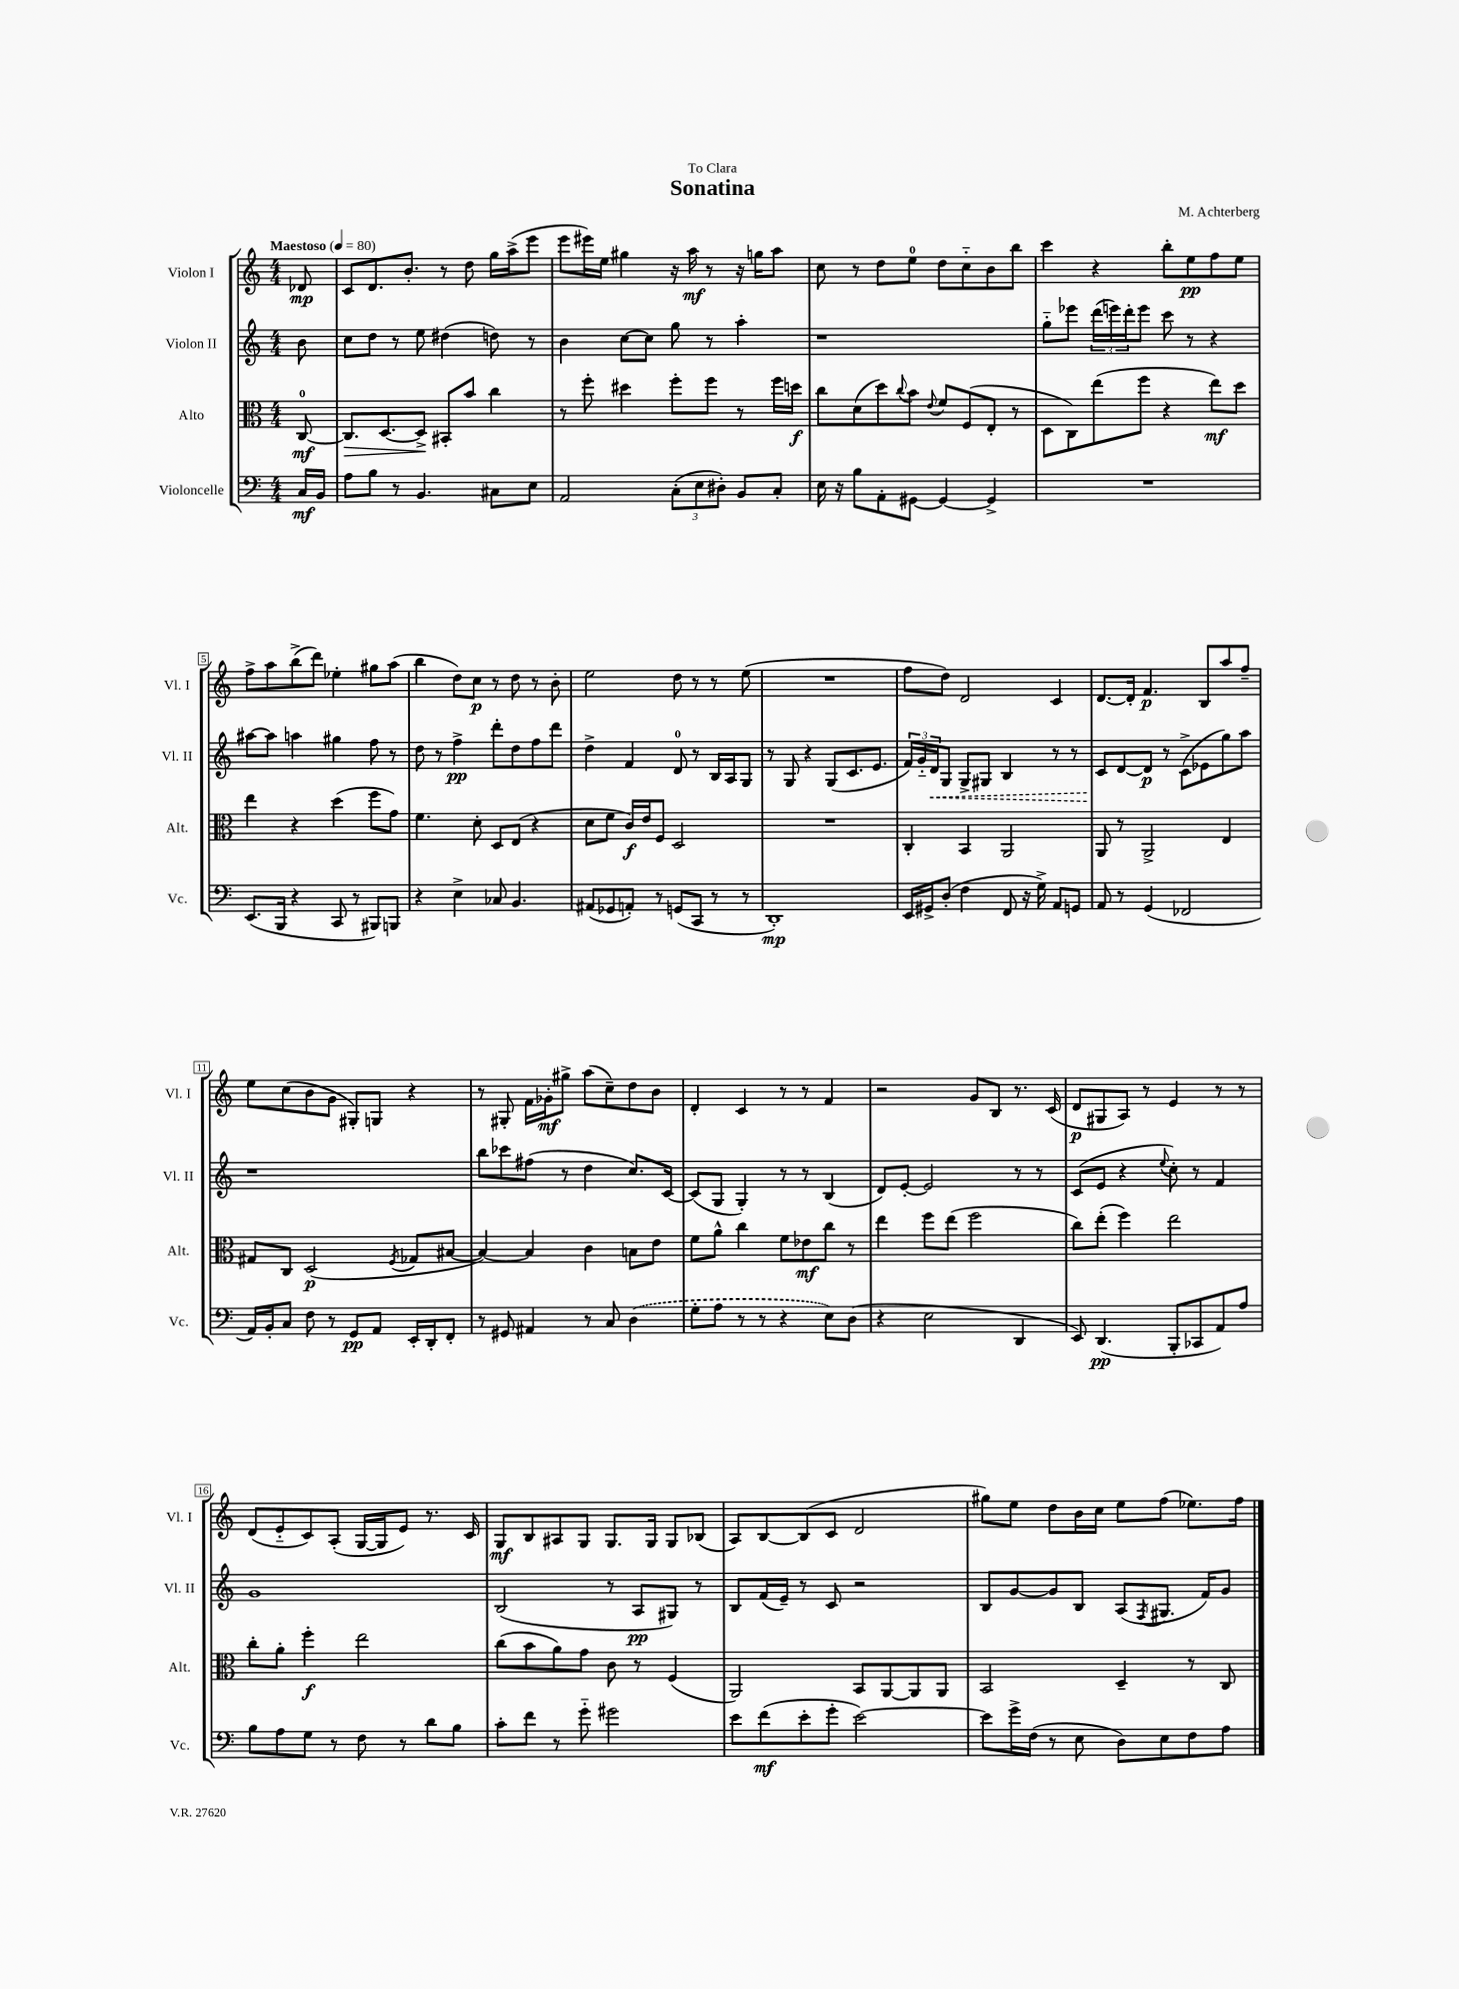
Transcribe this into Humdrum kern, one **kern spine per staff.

**kern	**dynam	**kern	**dynam	**kern	**dynam	**kern	**dynam
*part4	*part4	*part3	*part3	*part2	*part2	*part1	*part1
*staff4	*staff4	*staff3	*staff3	*staff2	*staff2	*staff1	*staff1
*I"Violoncelle	*	*I"Alto	*	*I"Violon II	*	*I"Violon I	*
*I'Vc.	*	*I'Alt.	*	*I'Vl. II	*	*I'Vl. I	*
*clefF4	*	*clefC3	*	*clefG2	*	*clefG2	*
*k[]	*	*k[]	*	*k[]	*	*k[]	*
*M4/4	*	*M4/4	*	*M4/4	*	*M4/4	*
*MM80	*	*MM80	*	*MM80	*	*MM80	*
=	=	=	=	=	=	=	=
!	!	!	!	!	!	!LO:TX:a:B:t=Maestoso	!
16C/LL	mf	[8C/	mf	8b\	.	8d-X/	mp
16BB/JJ	.	.	.	.	.	.	.
=1	=1	=1	=1	=1	=1	=1	=1
!	!	!	!LO:HP:b	!	!	!	!
8A\L	.	8.C/L]	>	8cc\L	.	8c/L	.
8B\J	.	.	.	8dd\J	.	8.d/	.
.	.	[8.D/	.	.	.	.	.
8r	.	.	.	8r	.	.	.
.	.	.	.	.	.	8.b'/J	.
4.BB/	.	8D^/J]	.	8ee\	.	.	.
.	.	8BB#X'/L	]	(4dd#X\	.	8r	.
.	.	8b/J	.	.	.	8dd\	.
8C#X\L	.	4cc\	.	8ddn\)	.	16gg\LL	.
.	.	.	.	.	.	(16aa^\J	.
8E\J	.	.	.	8r	.	8eee\J	.
=2	=2	=2	=2	=2	=2	=2	=2
2AA/	.	8r	.	4b\	.	8eee\L	.
.	.	8ff'\	.	.	.	16eee#X\L)	.
.	.	.	.	.	.	16ee\JJ	.
.	.	4dd#X\	.	[8cc\L	.	4gg#X\	.
.	.	.	.	8cc\J]	.	.	.
(12C'\L	.	8ff'\L	.	8gg\	.	16r	.
.	.	.	.	.	.	16aa\	mf
12E\	.	.	.	.	.	.	.
.	.	8ff\J	.	8r	.	8r	.
12D#X'\J)	.	.	.	.	.	.	.
8BB/L	.	8r	.	4aa'\	.	16r	.
.	.	.	.	.	.	16ggn\KL	.
8C'/J	.	16ff\LL	.	.	.	8aa\J	.
.	.	16ddn\JJ	f	.	.	.	.
=3	=3	=3	=3	=3	=3	=3	=3
16E\	.	8cc\L	.	1r	.	8cc\	.
16r	.	.	.	.	.	.	.
8B\L	.	(8d\	.	.	.	8r	.
8AA'\	.	8dd\)	.	.	.	8dd\L	.
.	.	8qqcc/	.	.	.	.	.
[8GG#X\J	.	8b\J	.	.	.	8ee\J	.
.	.	8qqe/	.	.	.	.	.
4GG#/_	.	8f/L	.	.	.	8dd\L	.
.	.	(8F/	.	.	.	8cc\	.
4GG#^/]	.	8E'/J	.	.	.	8b\	.
.	.	8r	.	.	.	8bb\J	.
=4	=4	=4	=4	=4	=4	=4	=4
1r	.	8D\L	.	8gg\L	.	4ccc\	.
.	.	8C\)	.	8eee-X\J	.	.	.
.	.	(8ee\	.	(24ddd\LL	.	4r	.
.	.	.	.	24eeen\)	.	.	.
.	.	.	.	24ddd'\J	.	.	.
.	.	8ff\J	.	8eee\J	.	.	.
.	.	4r	.	8ccc\	.	8bb'\L	.
.	.	.	.	8r	.	8ee\	pp
.	.	8ee\L)	mf	4r	.	8ff\	.
.	.	8dd\J	.	.	.	8ee\J	.
!!LO:LB:g=z
=5	=5	=5	=5	=5	=5	=5	=5
(8.EE/L	.	4ee\	.	[8aa#X\L	.	8ff^\L	.
.	.	.	.	8aa#\J]	.	8aa\	.
16BBB/Jk	.	.	.	.	.	.	.
4r	.	4r	.	4aan\	.	(8bb^\	.
.	.	.	.	.	.	8ddd\J)	.
8CC/	.	(4dd\	.	4gg#X\	.	4ee-X'\	.
8r	.	.	.	.	.	.	.
8BBB#X/L)	.	8ff\L	.	8ff\	.	8gg#X\L	.
8BBBn/J	.	8g\J)	.	8r	.	(8aa\J	.
=6	=6	=6	=6	=6	=6	=6	=6
4r	.	4.f\	.	8dd\	.	4bb\	.
.	.	.	.	8r	.	.	.
4E^\	.	.	.	4ff^\	pp	8dd\L)	.
.	.	8d'\	.	.	.	8cc\J	p
8C-X/	.	8D/L	.	8ddd'\L	.	8r	.
4.BB/	.	(8E/J	.	8dd\	.	8dd\	.
.	.	4r	.	8ff\	.	8r	.
.	.	.	.	8ddd\J	.	8b'\	.
=7	=7	=7	=7	=7	=7	=7	=7
(8AA#X/L	.	8d\L	.	4dd^\	.	2ee\	.
8GG-X/	.	8f\J	.	.	.	.	.
8AAn'/J)	.	16c/LL)	f	4f/	.	.	.
.	.	16e/J	.	.	.	.	.
8r	.	8F/J	.	.	.	.	.
(8GGn/L	.	2D/	.	8d/	.	8dd\	.
8CC/J	.	.	.	8r	.	8r	.
8r	.	.	.	16B/LL	.	8r	.
.	.	.	.	16A/J	.	.	.
8r	.	.	.	8G/J	.	(8ee\	.
=8	=8	=8	=8	=8	=8	=8	=8
1DD')	mp	1r	.	8r	.	1r	.
.	.	.	.	8G/	.	.	.
.	.	.	.	4r	.	.	.
.	.	.	.	(8G/L	.	.	.
.	.	.	.	8.c/	.	.	.
.	.	.	.	8.e/J	.	.	.
=9	=9	=9	=9	=9	=9	=9	=9
16EE/LL	.	4C'/	.	24f/LL)	.	8ff\L	.
.	.	.	.	24g/	.	.	.
16GG#X^/J	.	.	.	.	.	.	.
!	!	!	!	!	!LO:HP:b	!	!
.	.	.	.	24d/J	<	.	.
(8D'/J	.	.	.	8G/J	.	8dd\J)	.
4F\	.	4BB/	.	8G^/L	.	2d/	.
.	.	.	.	8G#X/J	.	.	.
8FF/	.	2AA/	.	4B/	.	.	.
16r	.	.	.	.	.	.	.
16G^\)	.	.	.	.	.	.	.
8AA/L	.	.	.	8r	.	4c/	.
8GGn/J	.	.	.	8r	.	.	.
=10	=10	=10	=10	=10	=10	=10	=10
8AA/	.	8AA/	.	8c/L	.	[8.d/L	.
8r	.	8r	.	[8d/	[	.	.
.	.	.	.	.	.	16d'/Jk]	.
(4GG/	.	2AA^/	.	8d/J]	p	4.f/	p
.	.	.	.	8r	.	.	.
2FF-X/	.	.	.	(8c^\L	.	.	.
.	.	.	.	8e-X\	.	8B/L	.
.	.	4E/	.	8gg\)	.	8aa/	.
.	.	.	.	8aa\J	.	8ff~/J	.
!!LO:LB:g=z
=11	=11	=11	=11	=11	=11	=11	=11
16AA/LL)	.	8G#X/L	.	1r	.	8ee\L	.
16BB'/J	.	.	.	.	.	.	.
8C/J	.	8C/J	.	.	.	(8cc\	.
8F\	.	(2D/	p	.	.	8b\	.
8r	.	.	.	.	.	8g\J	.
8GG/L	pp	.	.	.	.	8G#X'/L)	.
8AA/J	.	.	.	.	.	8Gn/J	.
.	.	8qF/	.	.	.	.	.
16EE'/LL	.	8G-X/L	.	.	.	4r	.
16DD'/J	.	.	.	.	.	.	.
8FF'/J	.	[8B#X/J	.	.	.	.	.
=12	=12	=12	=12	=12	=12	=12	=12
8r	.	4B#/_)	.	8bb\L	.	8r	.
8GG#X/	.	.	.	8ccc-X\	.	8G#X'/	.
4AA#X/	.	4B#/]	.	(8ff#X\J	.	16f\LL	.
.	.	.	.	.	.	16g-X'\J	mf
.	.	.	.	8r	.	8gg#X^\J	.
8r	.	4c\	.	4dd\	.	(8aa\L	.
8C/	.	.	.	.	.	8cc~\)	.
(4D\	.	8Bn\L	.	8.cc/L)	.	8dd\	.
.	.	8e\J	.	.	.	8b\J	.
.	.	.	.	[16c/Jk	.	.	.
=13	=13	=13	=13	=13	=13	=13	=13
8G'\L	.	8f\L	.	(8c/L]	.	4d'/	.
8A\J	.	8a^^\J	.	8G/J	.	.	.
8r	.	4cc\	.	4G'/)	.	4c/	.
8r	.	.	.	.	.	.	.
4r	.	8f\L	.	8r	.	8r	.
.	.	8e-X\	mf	8r	.	8r	.
8E\L)	.	8cc\J	.	(4B/	.	4f/	.
(8D\J	.	8r	.	.	.	.	.
=14	=14	=14	=14	=14	=14	=14	=14
4r	.	4ee\	.	8d/L)	.	2r	.
.	.	.	.	[8e'/J	.	.	.
2E\	.	8ff\L	.	2e/]	.	.	.
.	.	(8ee\J	.	.	.	.	.
.	.	2ff\	.	.	.	8g/L	.
.	.	.	.	.	.	8B/J	.
4DD/	.	.	.	8r	.	8.r	.
.	.	.	.	8r	.	.	.
.	.	.	.	.	.	(16c/	.
=15	=15	=15	=15	=15	=15	=15	=15
8EE/)	.	8cc\L)	.	(8c/L	.	8d/L	p
(4.DD/	pp	(8ee'\J	.	8e/J	.	8G#X/	.
.	.	4ff\)	.	4r	.	8A/J)	.
.	.	.	.	.	.	8r	.
.	.	.	.	8qqee/	.	.	.
8BBB'/L	.	2ee\	.	8cc'\)	.	4e/	.
8CC-X/	.	.	.	8r	.	.	.
8AA/)	.	.	.	4f/	.	8r	.
8A/J	.	.	.	.	.	8r	.
!!LO:LB:g=z
=16	=16	=16	=16	=16	=16	=16	=16
8B\L	.	8cc'\L	.	1g	.	(8d/L	.
8A\	.	8a'\J	.	.	.	8e/	.
8G\J	.	4ff'\	f	.	.	8c/)	.
8r	.	.	.	.	.	(8A'/J	.
8F\	.	2ee\	.	.	.	[16G/LL	.
.	.	.	.	.	.	16G/J]	.
8r	.	.	.	.	.	8e/J)	.
8d\L	.	.	.	.	.	8.r	.
8B\J	.	.	.	.	.	.	.
.	.	.	.	.	.	16c/	.
=17	=17	=17	=17	=17	=17	=17	=17
8c'\L	.	(8cc\L	.	(2B/	.	8G/L	mf
8f\J	.	8b\	.	.	.	8B/	.
8r	.	8a\)	.	.	.	8A#X/	.
8g\	.	8g\J	.	.	.	8G/J	.
2g#X\	.	8c\	.	8r	.	8.G/L	.
.	.	8r	.	8A/L	pp	.	.
.	.	.	.	.	.	16G/Jk	.
.	.	(4F/	.	8G#X/J)	.	8G/L	.
.	.	.	.	8r	.	(8B-X/J	.
=18	=18	=18	=18	=18	=18	=18	=18
8e\L	.	2AA/)	.	8B/L	.	8A/L)	.
(8f\	mf	.	.	(16f/L	.	[8B/	.
.	.	.	.	16e~/JJ)	.	.	.
8e'\	.	.	.	8r	.	(8B/]	.
8g'\J	.	.	.	8c/	.	8c/J	.
[2e\)	.	8BB/L	.	2r	.	2d/	.
.	.	[8AA/	.	.	.	.	.
.	.	8AA/]	.	.	.	.	.
.	.	8AA/J	.	.	.	.	.
=19	=19	=19	=19	=19	=19	=19	=19
8e\L]	.	2BB/	.	8B/L	.	8gg#X\L)	.
16g^\L	.	.	.	[8g/	.	8ee\J	.
(16F\JJ	.	.	.	.	.	.	.
8r	.	.	.	8g/]	.	8dd\L	.
8E\	.	.	.	8B/J	.	16b\L	.
.	.	.	.	.	.	16cc\JJ	.
8D\L)	.	4D~/	.	(8A/L	.	8ee\L	.
.	.	.	.	8qF/	.	.	.
8E\	.	.	.	8.G#X/J	.	(8ff\J	.
8F\	.	8r	.	.	.	8.ee-X\L)	.
.	.	.	.	16f/KL)	.	.	.
8A\J	.	8C/	.	8g/J	.	.	.
.	.	.	.	.	.	16ff\Jk	.
==	==	==	==	==	==	==	==
*-	*-	*-	*-	*-	*-	*-	*-
